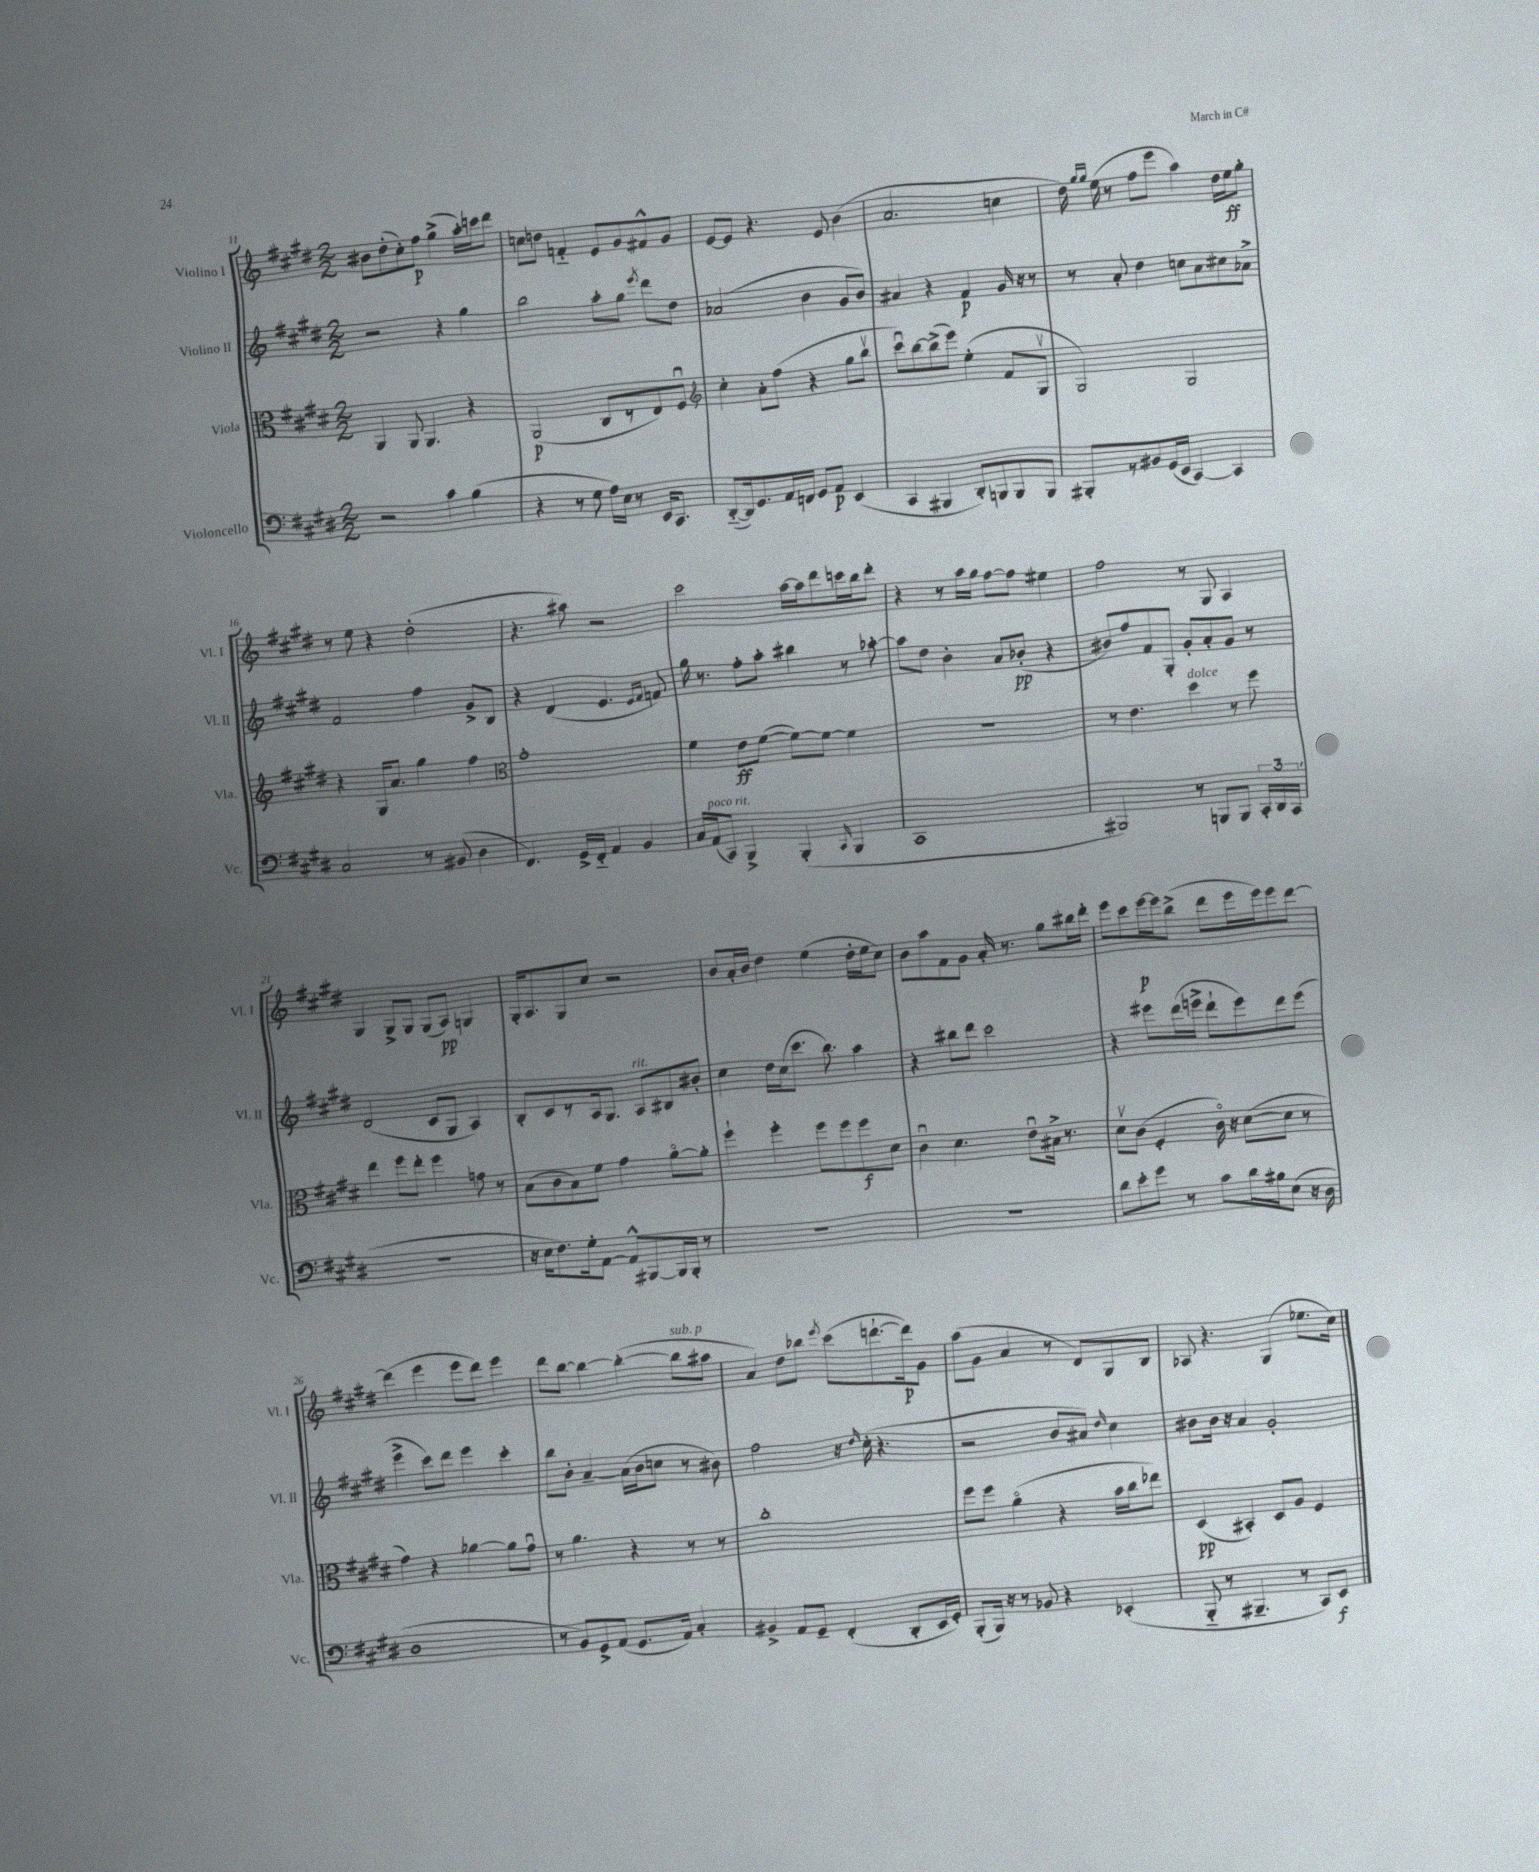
<<
\new StaffGroup <<
\new Staff = "s0" \with { instrumentName = "Violino I" shortInstrumentName = "Vl. I" } {
    \clef treble \key e \major \numericTimeSignature \time 2/2
    \autoBeamOff bis'8[ dis''8-.( cis''8-.) fis''8]\p gis''4->( a''16[-.) c'''16 dis'''8] |
    c''8[ d''8] f'4-_ e'8[ gis'8 fis'8-^ gis'8] |
    e'8[~ e'8] r4. e'8 b'4( |
    a'2. c''4 |
    dis''16) \grace { gis''16[ gis''16] } e''16( r8 fis''8[ e'''8] a''4) dis''16[ e''16\ff gis''8]-. |
    r8 e''8 r4 dis''2-.( |
    r4. ais''8) r2 |
    cis'''2 a''16[~ a''16 dis'''8 c'''16 b''16 dis'''8]-. |
    r4 r8 a''16[ gis''16] fis''8[~ fis''8] eis''4 |
    fis''2 r8 gis8 a4 |
    gis4 gis8[-> gis8] gis8[( a8]\pp) g4 |
    gis16[-. a8. gis8 cis''8] r2 |
    b'8[ a'16-. b'16] dis''4 e''4( dis''16[-. e''16 cis''8]) |
    b'8[ a''8 fis'8 gis'8] a'16-. r8. gis''8[ bis''16 dis'''16]-. |
    e'''8[ cis'''8 e'''16~\p e'''16 b''8]->( dis'''8[ e'''16 e'''16) e'''8 dis'''8]~ |
    dis'''4( e'''4 e'''8[ dis'''8]) e'''4 |
    dis'''8[ b''8]~ b''4~ b''4~-.( b''8[^\markup { \italic "sub. p" } ais''8] |
    a'4) dis''8[ bes''8] \acciaccatura { e'''8 } cis'''8[( d'''8.~-! d'''16\p) gis'8] |
    a''8[( gis'8] a'4 r8 dis'8[) gis8 b8] |
    aes8 r4. gis4( ees''8.[ cis''16]) \bar "|." |
}
\new Staff = "s1" \with { instrumentName = "Violino II" shortInstrumentName = "Vl. II" } {
    \clef treble \key e \major \numericTimeSignature \time 2/2
    \autoBeamOff r2 r4 gis''4 |
    b''2 a''8[-. gis''8] \acciaccatura { e'''8 } dis'''8[ dis''8] |
    aes'2( b'4 gis'8[ b'8]) |
    ais'4 r4 fis'4\p gis'16 r16 r8 |
    r8 a'8-. dis''4 c''8[ a'8 cis''8 aes'8]-> |
    fis'2 fis''4 gis'8[-> b8] |
    r4 dis'4( e'4. \grace { e'16[ fis'16] } f'8) |
    gis''16 r8. fis''8[-. a''8]-. bis''4 r8 aes''8~-. |
    aes''8[ dis''8] b'4-. a'8[ bes'8]-.\pp( r4 |
    bis'8[) fis''8 fis'8 gis8]-. gis'8[-. a'8-. gis'8] r8 |
    dis'2( cis'8[ gis8] a4) |
    b8[-. cis'8 r8 a16 gis8.] a8[^\markup { \italic "rit." } bis8 bis'8]-. |
    cis''4 dis''16[ cis''16( cis'''8.] b''8.) a''4 |
    r4 bis''8[ dis'''8] cis'''2 |
    r4 eis'''8[ dis'''16( e'''16]-> dis'''8[-! e'''8) dis'''8 e'''8]( |
    e'''4-> cis'''8[) dis'''8] e'''4 cis'''4-. |
    b''8[ b'8]-. a'4~-- a'16[( b'16 c''8] r8 bis'8) |
    fis''2 r16 \grace { dis''16 } cis''16-.( r4. |
    r2 b'8[ ais'8]) \grace { dis''16 } cis''4 |
    bis'8[ bis'16] r16 a'4 gis'2-. \bar "|." |
}
\new Staff = "s2" \with { instrumentName = "Viola" shortInstrumentName = "Vla." } {
    \clef alto \key e \major \numericTimeSignature \time 2/2
    \autoBeamOff a,4 a,8 a,4. r4 |
    a,2\p( cis8[ r8 e8) fis8]\downbow |
    \clef treble cis''4-. a'8[-. fis''8]( r4 gis''8[ b''8]\upbow |
    cis'''8[\downbow) b''8~ b''8->( e'''8]) e''4-.( fis'8[ gis8]\upbow |
    gis2) gis2 |
    r4 gis16[ a'8.] gis''4 fis''4 |
    \clef alto gis'1-. |
    fis'4 e'8[\ff fis'8]~( fis'8[~) fis'8]~ fis'4 |
    r1 |
    r8 e'4. dis''4^\markup { \italic "dolce" } r8 fis''8 |
    e''4 fis''8[ e''8]-. fis''4 g'8 r8 |
    b8[( cis'8 b8) fis'8] gis'4 a'8[~\flageolet a'8]-. |
    fis''4-! fis''4-. fis''8[ fis''8 fis''8\f dis'8] |
    cis'4\downbow dis'4. e'8[\downbow bis16]-> r8. |
    dis'8[\upbow cis'8]( fis4-. cis'16\flageolet) r16 dis'8[~( dis'8] r8 |
    gis'4) r4 aes'4~ aes'8[ gis'8]\downbow |
    r8 a'4. r4 r8 r8 |
    cis''1-. |
    fis''8[ fis''8] a'4\flageolet( r4 b'16[ cis''16 ees''8]) |
    dis4\pp( bis,4-.) dis8[ a8] fis4 \bar "|." |
}
\new Staff = "s3" \with { instrumentName = "Violoncello" shortInstrumentName = "Vc." } {
    \clef bass \key e \major \numericTimeSignature \time 2/2
    \autoBeamOff r2 cis'4 b4( |
    r4 r8 gis8 a16[) e16] r8 e,16[ cis,8.] |
    dis,8[~-_( dis,16) gis,8. a,16 f,16] gis,8[ a,8]\p e,4( |
    cis,4 bis,,4 dis,8[-.) b,,8 b,,8 b,,8] |
    bis,,8[-. r8 bis,8 gis,16( e,16] cis,4~) cis,4 |
    cis2 r8 bis,8( dis4 |
    fis,4.) gis,16[-> fis,16]-_ a,4 b,4 |
    cis16[ a,16^\markup { \italic "poco rit." }( cis,8]) b,,4-> b,,4-.( \grace { cis,16 } b,,4 |
    cis,1 |
    bis,,2) r8 b,,8[ b,,8] \tuplet 3/2 { cis,16[-. dis,16 cis,16]( } |
    r1 |
    r16 e16[ fis8.) gis16-. a,8]~ a,8[-^ bis,,8~ bis,,16 bis,,16]-. r8 |
    R1 |
    R1 |
    dis'8[ e'8-. gis'8] r8 cis'8[ dis'16 bis16 e8]( r16 dis16 |
    dis1 |
    r8 b,8[) gis,8-> a,8]( gis,8.[ a,16]) cis4-. |
    bis,4-> a,8[ gis,8]-- fis,4-.( dis,8[-. e,16 gis,16]-.) |
    b,,8[-.( b,,16]) r16 r8 bes,8 r4 ees,4-.( |
    b,,8-_ r8 bis,,4.-- r8 cis,8[) e,8]\f \bar "|." |
}
>>
>>
\layout { \context { \Score currentBarNumber = #11 } }
